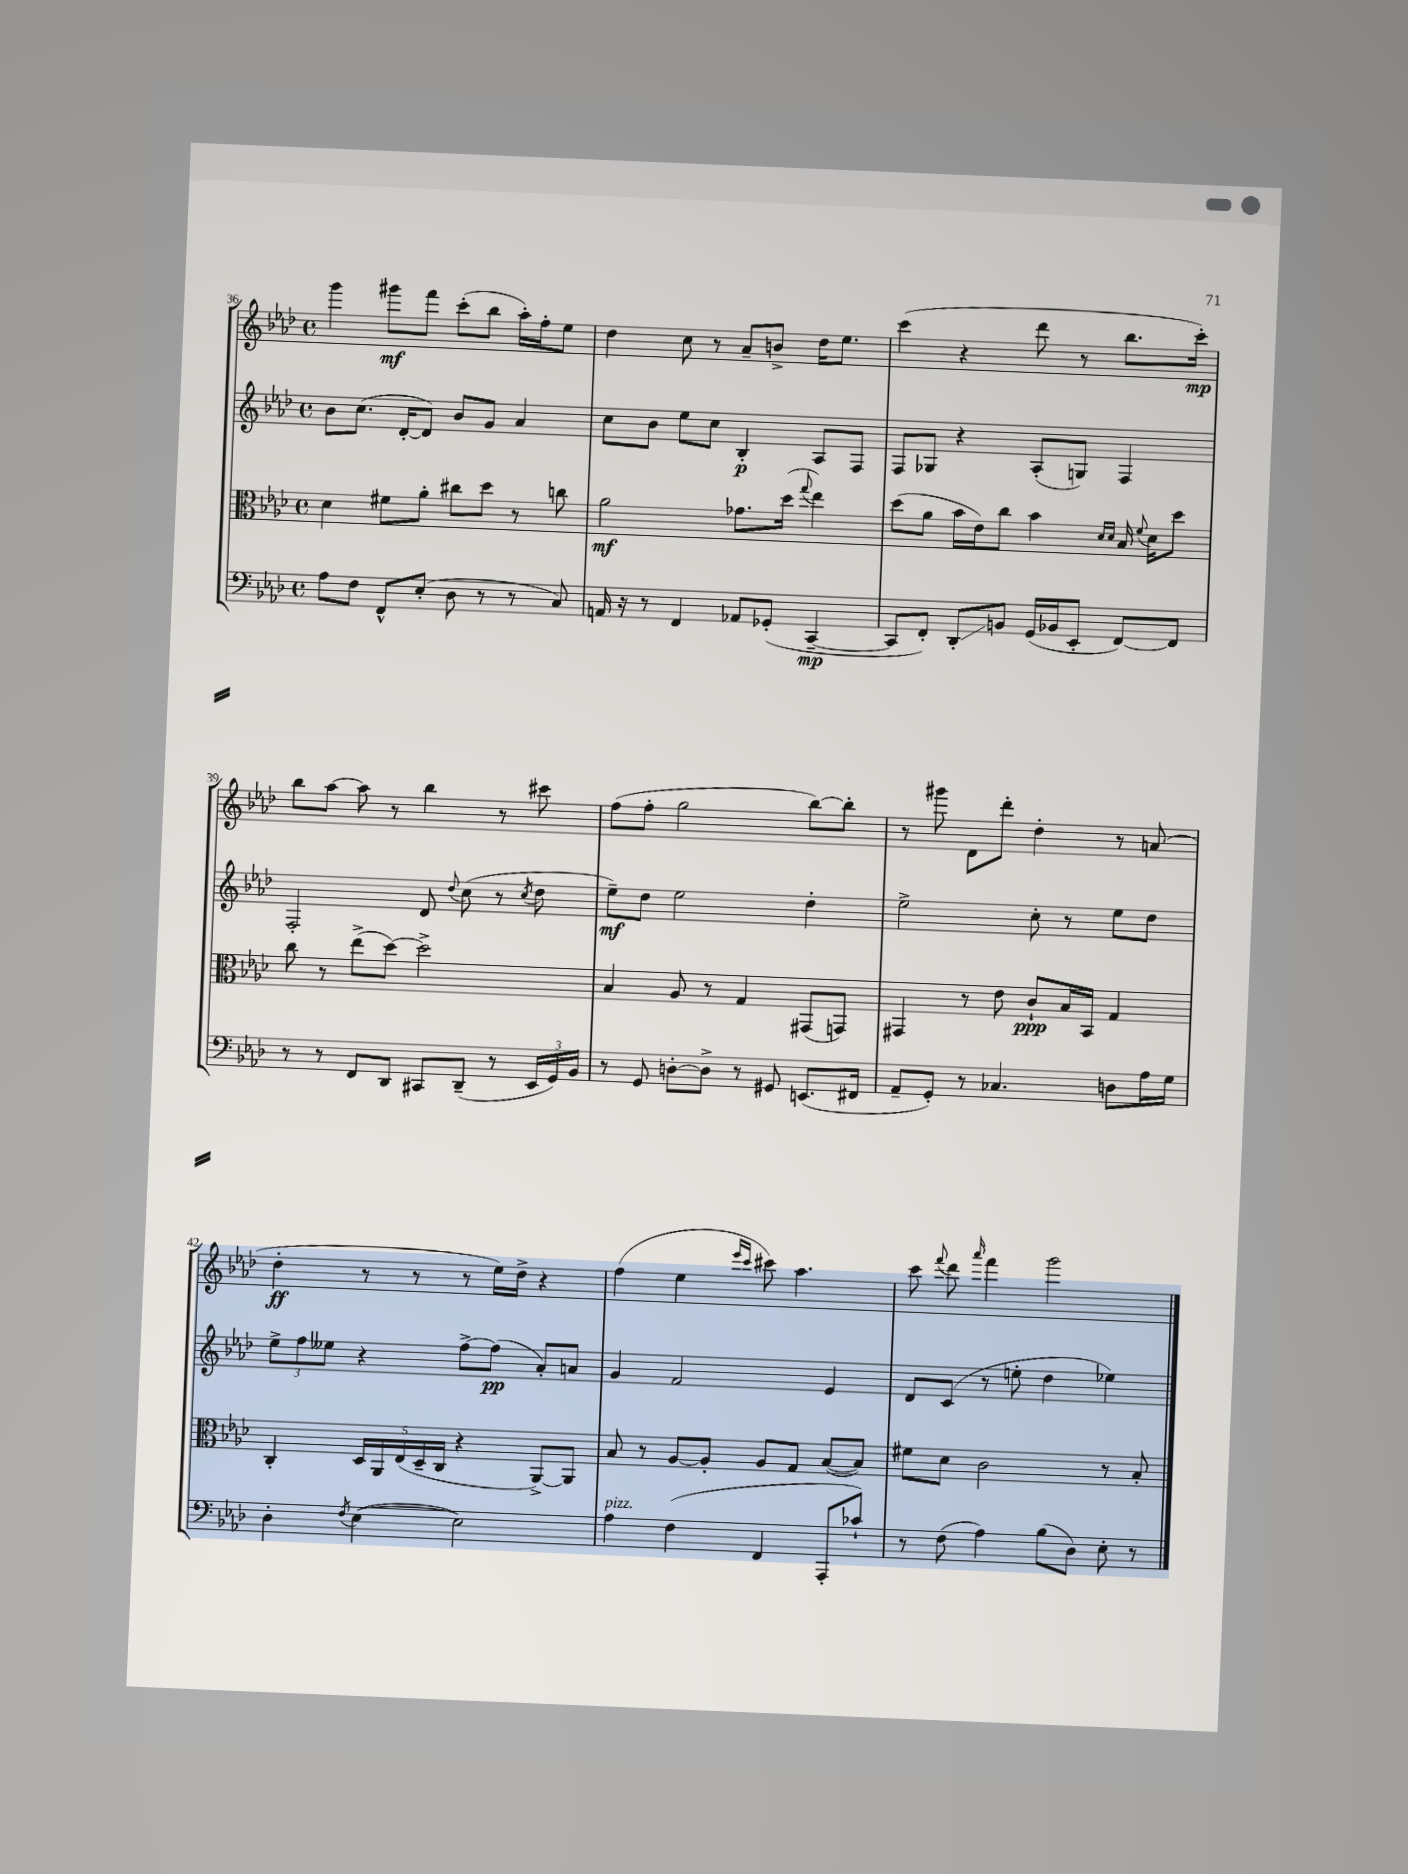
<<
\new StaffGroup <<
\new Staff = "s0" {
    \clef treble \key aes \major \defaultTimeSignature \time 4/4
    \autoBeamOff g'''4 gis'''8[\mf f'''8] c'''8[-.( bes''8] aes''16[-.) f''16-. ees''8] |
    des''4 c''8 r8 aes'8[-- b'8]-> des''16[ ees''8.] |
    c'''4( r4 des'''8 r8 bes''8.[ c'''16]-.\mp) |
    bes''8[ aes''8]~ aes''8 r8 bes''4 r8 cis'''8 |
    f''8[( f''8]-. g''2 bes''8[~) bes''8]-. |
    r8 gis'''8 des'8[ des'''8]-. des''4-. r8 a'8( |
    des''4-.\ff r8 r8 r8 ees''16[) des''16]-> r4 |
    f''4( ees''4 \grace { ees'''16[ c'''16] } cis'''8) aes''4. |
    c'''8 \appoggiatura { f'''8 } des'''8 \grace { aes'''16 } f'''4 g'''2 \bar "|." |
}
\new Staff = "s1" {
    \clef treble \key aes \major \defaultTimeSignature \time 4/4
    \autoBeamOff bes'8[ c''8.]( des'16[~-. des'8]) bes'8[ g'8] aes'4 |
    c''8[ bes'8] ees''8[ c''8] bes4-.\p aes8[ f8] |
    f8[ ges8] r4 aes8[-.( g8]) f4 |
    f2-. des'8 \appoggiatura { des''8 } c''8( r8 \acciaccatura { c''8 } des''8 |
    ees''8[--\mf) des''8] ees''2 des''4-. |
    ees''2-> c''8-. r8 ees''8[ des''8] |
    \tuplet 3/2 { ees''8[-> f''8 eeses''8] } r4 f''8[~-> f''8]\pp( aes'8[-.) a'8] |
    g'4 f'2 ees'4 |
    des'8[ c'8]( r8 e''8-. des''4 ees''4) \bar "|." |
}
\new Staff = "s2" {
    \clef alto \key aes \major \defaultTimeSignature \time 4/4
    \autoBeamOff des'4 fis'8[ aes'8]-. cis''8[ des''8] r8 c''8 |
    aes'2\mf ges'8.[ des''16]( \appoggiatura { g''8 } ees''4) |
    des''8[( aes'8] bes'16[ ees'16) c''8] bes'4 \grace { des'16[ des'16] } bes16 \appoggiatura { f'8 } des'16[ des''8] |
    c''8 r8 ees''8[->( des''8]~) des''2-> |
    bes4 aes8 r8 g4 gis,8[( g,8]) |
    gis,4 r8 ees'8 c'8[-!\ppp bes16 bes,16] g4 |
    c4-. \tuplet 5/4 { des16[ aes,16 ees16( des16-- c16] } r4 aes,8[~->) aes,8] |
    bes8 r8 aes8[~ aes8]-. aes8[ g8] bes8[~( bes8]) |
    fis'8[ des'8] c'2 r8 bes8-. \bar "|." |
}
\new Staff = "s3" {
    \clef bass \key aes \major \defaultTimeSignature \time 4/4
    \autoBeamOff aes8[ f8] f,8[-^ ees8]-.( des8 r8 r8 c8) |
    a,16 r16 r8 f,4 aes,8[ ges,8]-.( c,4~--\mp |
    c,8[ f,8]-.) des,8[-.\glissando b,8] g,16[( bes,16 ees,8]-. f,8[~) f,8] |
    r8 r8 f,8[ des,8] cis,8[ des,8]--( r8 \tuplet 3/2 { ees,16[ g,16) bes,16] } |
    r8 g,8 d8[~-. d8]-> r8 gis,8 e,8.[( fis,16] |
    aes,8[-- g,8]-.) r8 ces4. d8[ aes16 g16] |
    des4-. \acciaccatura { f8 } ees4~( ees2) |
    aes4^\markup { \italic "pizz." } f4( f,4 aes,,8[-. ces'8]-!) |
    r8 f8( aes4) bes8[( des8]) ees8-. r8 \bar "|." |
}
>>
>>
\layout { \context { \Score currentBarNumber = #36 } }
